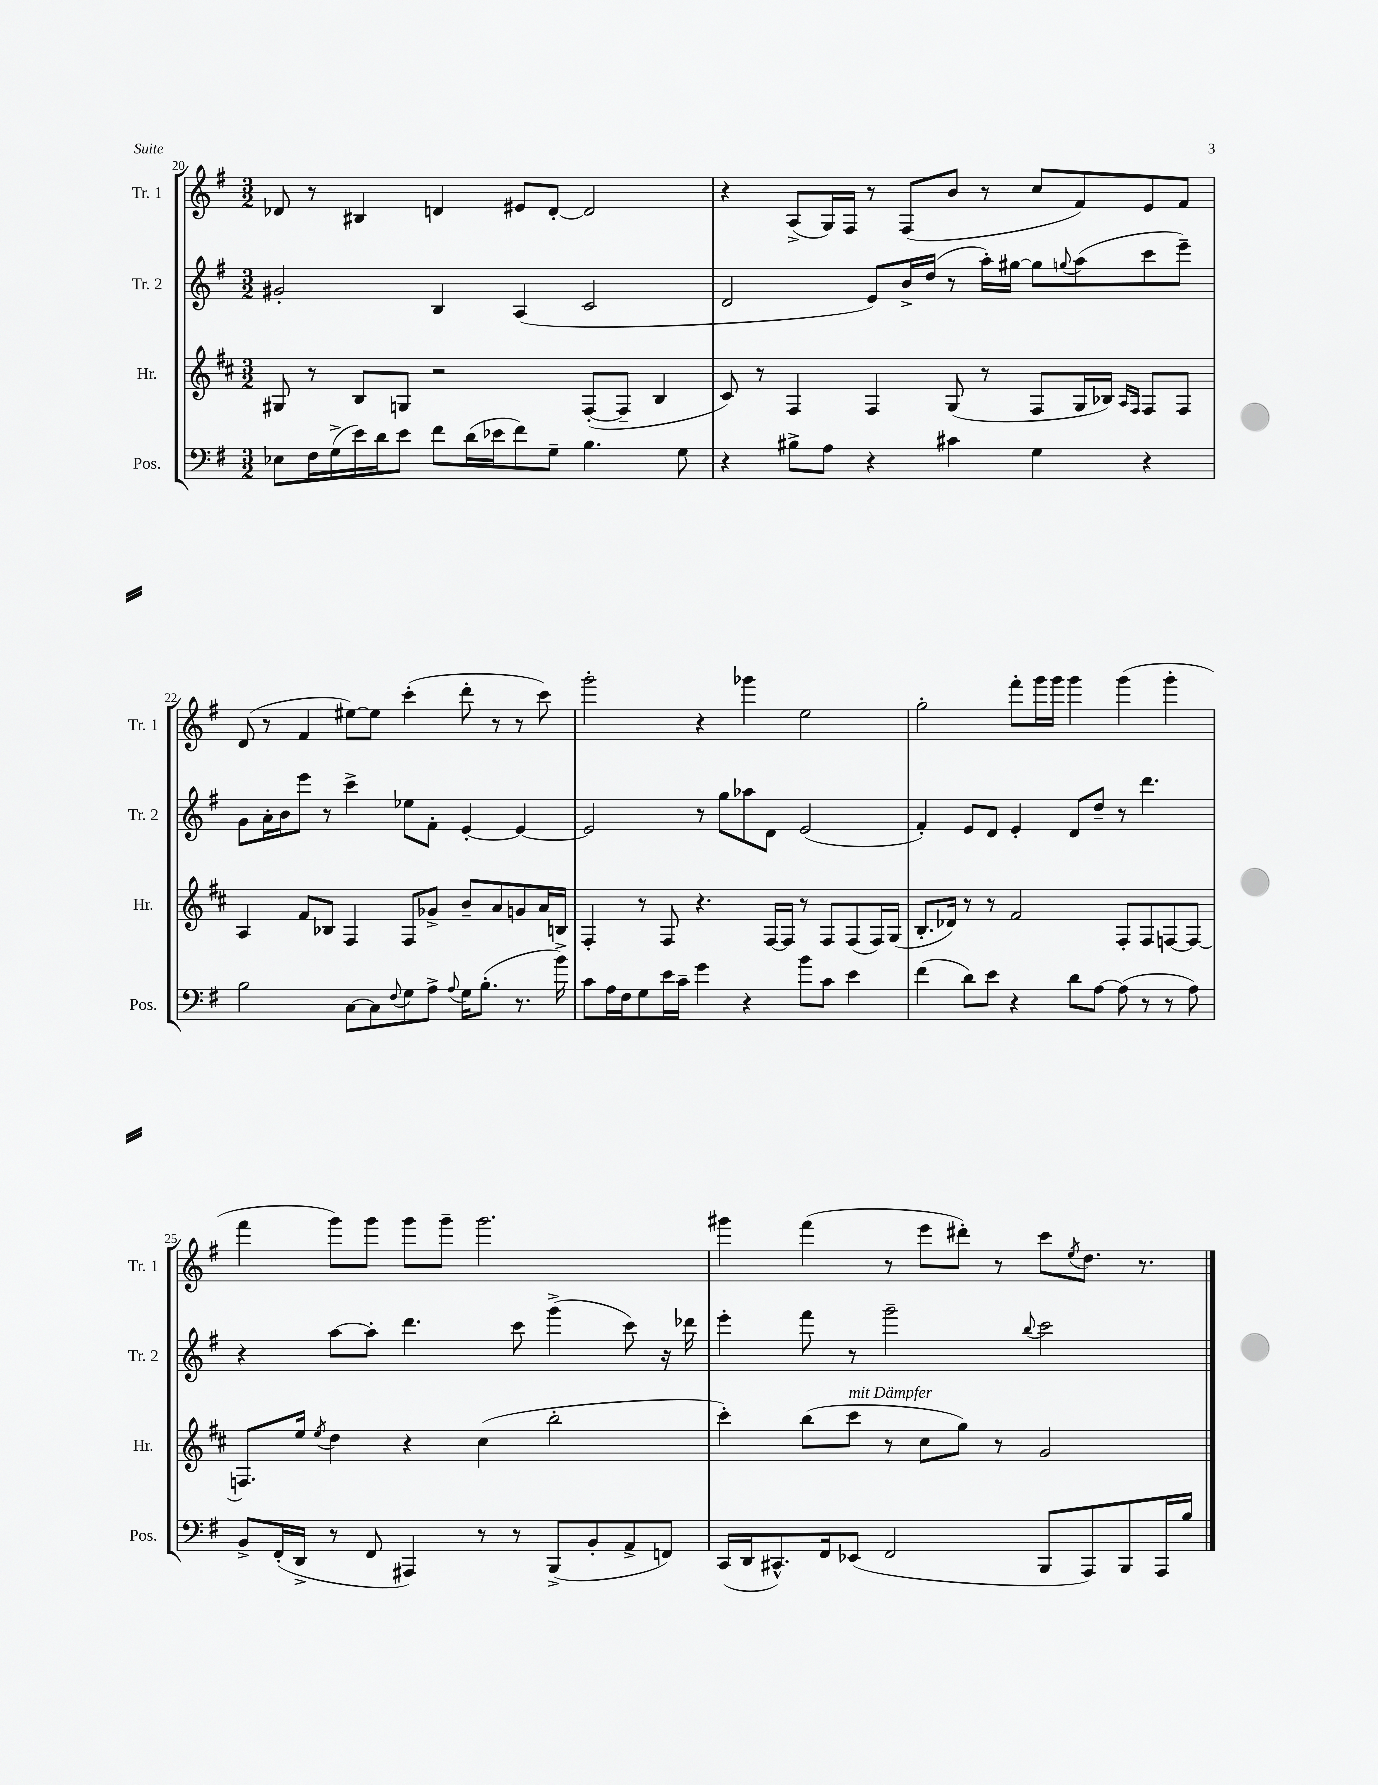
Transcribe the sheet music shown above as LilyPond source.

<<
\new StaffGroup <<
\new Staff = "s0" \with { instrumentName = "Tr. 1" shortInstrumentName = "Tr. 1" } {
    \clef treble \key g \major \numericTimeSignature \time 3/2
    des'8 r8 bis4 d'4 eis'8 d'8~-. d'2 |
    r4 a8->( g16) fis16 r8 fis8( b'8 r8 c''8 fis'8) e'8 fis'8 |
    d'8( r8 fis'4 eis''8~) eis''8 c'''4-.( d'''8-. r8 r8 c'''8) |
    g'''2-. r4 ges'''4 e''2 |
    g''2-. fis'''8-. g'''16 g'''16 g'''4 g'''4( g'''4-. |
    fis'''4 g'''8) g'''8 g'''8 g'''8-- g'''2. |
    gis'''4 fis'''4( r8 e'''8 dis'''8-.) r8 c'''8 \acciaccatura { e''8 } d''8. r8. \bar "|." |
}
\new Staff = "s1" \with { instrumentName = "Tr. 2" shortInstrumentName = "Tr. 2" } {
    \clef treble \key g \major \numericTimeSignature \time 3/2
    gis'2-. b4 a4( c'2 |
    d'2 e'8) b'16-> d''16( r8 a''16-.) gis''16~ gis''8 \appoggiatura { g''8 } a''8( c'''8 e'''8--) |
    g'8 a'16-. b'16 e'''8 r8 c'''4-> ees''8 fis'8-. e'4~-. e'4~ |
    e'2 r8 g''8 aes''8 d'8 e'2( |
    fis'4-.) e'8 d'8 e'4-. d'8 d''8-- r8 d'''4. |
    r4 a''8~ a''8-. d'''4. c'''8 g'''4->( c'''8) r16 des'''16 |
    e'''4-. fis'''8 r8 g'''2-- \appoggiatura { b''8 } c'''2 \bar "|." |
}
\new Staff = "s2" \with { instrumentName = "Hr." shortInstrumentName = "Hr." } {
    \clef treble \key d \major \numericTimeSignature \time 3/2
    gis8 r8 b8 g8 r2 fis8~-.( fis8-- b4 |
    cis'8) r8 fis4 fis4 g8( r8 fis8 g16 bes16) \grace { a16 fis16 } fis8 fis8 |
    a4 fis'8 bes8 fis4 fis8 ges'8-> b'8-- a'8 g'8 a'16 b16 |
    fis4-. r8 fis8 r4. fis16~ fis16 r8 fis8 fis8( fis16) g16( |
    b8.-. des'16) r8 r8 fis'2 fis8-. fis8 f8~ f8~ |
    f8. e''16 \acciaccatura { e''8 } d''4 r4 cis''4( b''2-. |
    cis'''4-.) b''8( cis'''8^\markup { \italic "mit Dämpfer" } r8 cis''8 g''8) r8 g'2 \bar "|." |
}
\new Staff = "s3" \with { instrumentName = "Pos." shortInstrumentName = "Pos." } {
    \clef bass \key g \major \numericTimeSignature \time 3/2
    ees8 fis16 g16->( e'16) d'16 e'8 fis'8 d'16( ees'16 fis'8) g8-- b4. g8 |
    r4 bis8-> a8 r4 cis'4 g4 r4 |
    b2 c8~ c8 \appoggiatura { fis8 } g8 a8-> \appoggiatura { a8 } g16 b8.-.( r8. b'16->) |
    c'8 a16 fis16 g8 e'16 c'16-- g'4 r4 b'8 c'8 e'4 |
    fis'4( d'8) e'8 r4 d'8 a8~ a8( r8 r8 a8) |
    b,8-> fis,16-.( d,16-> r8 fis,8 ais,,4) r8 r8 b,,8->( b,8-. a,8-> f,8) |
    c,16( d,16 cis,8.-^) fis,16 ees,8( fis,2 b,,8 a,,8) b,,8 a,,16 b16 \bar "|." |
}
>>
>>
\layout { \context { \Score currentBarNumber = #20 } }
